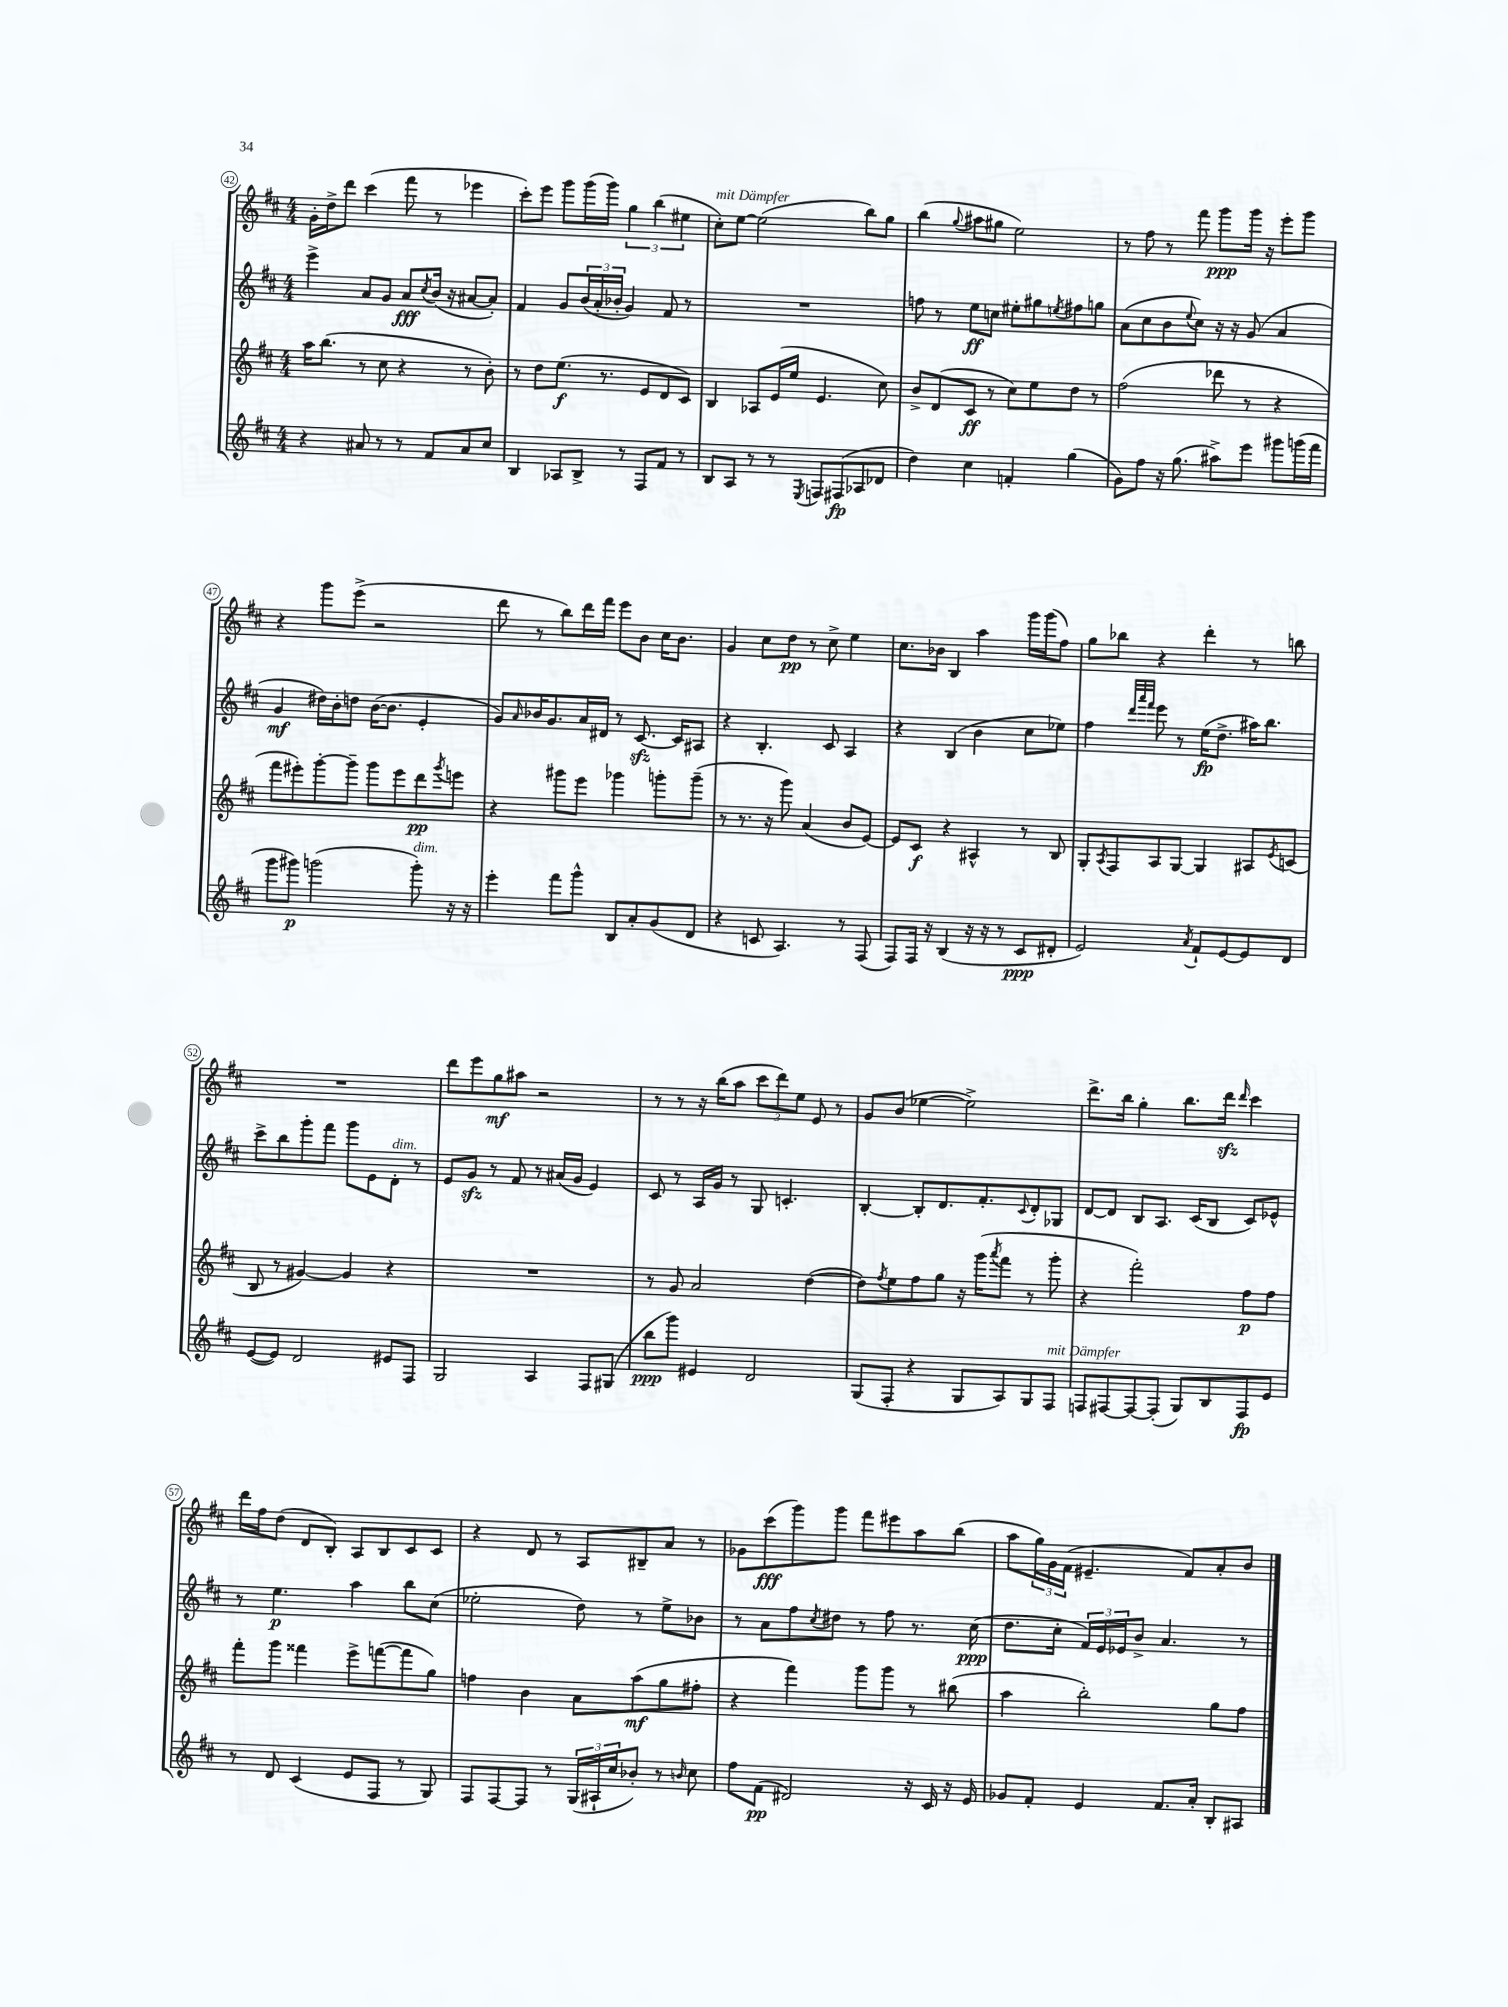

**kern	**kern	**kern	**kern
*staff4	*staff3	*staff2	*staff1
*clefG2	*clefG2	*clefG2	*clefG2
*k[f#c#]	*k[f#c#]	*k[f#c#]	*k[f#c#]
*M4/4	*M4/4	*M4/4	*M4/4
4r	16aa\LK	4eee^\	16g'\LL
.	(8.bb\J	.	16dd^\J
.	.	.	8ddd\J
8a#/	8r	8a/L	(4ccc#\
8r	8cc#\	8g/J	.
8r	4r	8a/L	8fff#\
.	.	8qcc#/	.
8f#/L	.	(16b/Jk	8r
.	.	16r	.
8a#/	8r	[8a#/L	4eee-\
8cc#/J	8b'\)	8a#'/]J)	.
=	=	=	=
4B/	8r	4f#/	8ccc#'\L)
.	8dd\L	.	8eee\J
8A-/L	(8.ee\J	8g/L	8ggg\L
8B^/J	.	(24b/L	(16ggg\L
.	.	24a'/	.
.	8.r	.	16ggg\JJ)
.	.	24b-'/JJ	.
8r	.	4g/)	6gg\
8F#/L	8e/L	.	.
.	.	.	(6bb\
8f#/J	8d/	8f#/	.
.	.	.	6ee#\
8r	8c#/J)	8r	.
=	=	=	=
8B/L	4B/	1r	8cc#'\L)
8A/J	.	.	[8ee\J
8r	8A-/L	.	(2ee\]
8r	(16e/L	.	.
.	16ee/JJ	.	.
8qE/	.	.	.
8F/L	4.e/	.	.
(8F#/	.	.	.
8A-/	.	.	8bb\L)
8d-/J	8cc#\)	.	8gg\J
=	=	=	=
4dd\)	8b^/L	8ff\	(4bb\
.	(8d/	8r	.
.	.	.	8qqgg/
4cc#\	8c#/J	8ee\L	8aa#\L
.	8r	8cc\J	8gg#\J
4f'/	8cc#\L)	8ee#'\L	2ee\)
.	8ee\	8gg#\	.
.	.	8qee/	.
(4gg\	8dd\J	8ff#\	.
.	8r	8gg\J	.
=	=	=	=
8g\L)	(2ff#\	(8a\L	8r
8ff#\J	.	8cc#\	8ff#\
16r	.	8b\	8r
(8.gg\	.	.	.
.	.	8qqee/	.
.	.	8cc#\J)	8fff#\
8aa#^\L)	8ddd-\	16r	8ggg\L
.	.	16r	.
8eee\J	8r	(8g/	16ggg\Jk
.	.	.	16r
8ggg#\L	4r	4a/	8eee'\L
(16ggg\L	.	.	8ggg\J
16fff#\JJ	.	.	.
=	=	=	=
8ggg\L	8fff#\L	4g/	4r
8ggg#\J)	8eee#'\)	.	.
(2ggg\	[8ggg'\	16dd#\LL)	8ggg\L
.	.	16b'\J	.
.	8ggg~\]J	8dd\J	(8eee^\J
.	8ggg\L	([16b\LK	2r
.	.	8.b\]J	.
.	8eee#\	.	.
8ggg'\)	8ddd\	4e'/	.
.	8qggg/	.	.
16r	8eee\J	.	.
16r	.	.	.
=	=	=	=
4eee'\	4r	8g/L)	8ddd\
.	.	16qqa/	.
.	.	16b-/K	8r
.	.	8.g/	.
8fff#\L	8ggg#\L	.	8bb\L)
8ggg^^\J	8eee\J	16a/L	16ddd\L
.	.	16d#/JJ	16fff#\JJ
8B/L	4ggg-\	8r	8eee\L
8a'/	.	[8.c#/	8b\J
(8g/	8ggg'\L	.	16cc#\LK
.	.	16c#/]LK	8.b\J
8d/J	(8ggg~\J	8A#/J	.
=	=	=	=
4r	8r	4r	4g/
.	8.r	.	.
8c/	.	4.B'/	8cc#\L
.	16r	.	.
4.A/)	8ggg\)	.	8dd\J
.	(4a/	.	8r
.	.	8c#/	8cc#^\
8r	8b/L	4A/	4ee\
(8F#/	[8e/J)	.	.
=	=	=	=
8F#/L)	8e/]L	4r	8.cc#\L
16F#/Jk	8c#/J	.	.
16r	.	.	16b-\Jk
(4B/	4r	(4B/	4B/
16r	4A#^^/	4b\	4aa\
16r	.	.	.
8r	.	.	.
8c#/L	8r	8cc#\L	16ggg\LL
.	.	.	(16ggg\J
8d#'/J	8B/	8ee-\J)	8ff#\J)
=	=	=	=
2e/)	8G'/L	4ff#\	8gg\L
.	8qA/	.	.
.	8F#/	.	8bb-\J
.	.	32qqddd/LLL	.
.	.	32qqaaa/	.
.	.	32qqfff#/JJJ	.
.	8A/	8eee\	4r
.	[8G/J	8r	.
8qa/	.	.	.
8f#`/L	4G/]	(16ee\LK	4ddd'\
.	.	8.dd^\J	.
[8e/	.	.	.
8e/]	8A#/L	16aa#\LK)	8r
.	.	8.bb\J	.
.	8qe/	.	.
8d/J	(8c/J	.	8bb\
=	=	=	=
([8e/L	8B/	8ccc#^\L	1r
8e/]J)	8r	8bb\	.
2d/	[4g#/)	8ggg'\	.
.	.	8fff#\J	.
.	4g#/]	8ggg\L	.
.	.	8e\	.
8e#/L	4r	8d'\J	.
8F#/J	.	8r	.
=	=	=	=
2G/	1r	8e/L	8ddd\L
.	.	8g/J	8eee\
.	.	8r	8gg\
.	.	8f#/	8aa#\J
4A/	.	8r	2r
.	.	(16a#/LL	.
.	.	16g/JJ	.
8F#/L	.	4e/)	.
(8G#/J	.	.	.
=	=	=	=
8bb\L	8r	8c#/	8r
8ggg\J)	8g/	8r	8r
4e#/	2a/	16A/LL	16r
.	.	16g/JJ	(16bb\LK
.	.	8r	8aa\J
2d/	.	8G/	12ccc#\L
.	.	.	12ddd\)
.	.	4.c'/	.
.	.	.	12ee\J
.	([4dd\	.	8e/
.	.	.	8r
=	=	=	=
(8G/L	8dd\]L)	[4B'/	8g/L
.	8qff#/	.	.
8F#'/J	8ee\	.	(8b/J
4r	8ff#\	8B'/]L	[4ee-\
.	8gg\J	8.d/	.
8G/L	16r	.	2ee-^\])
.	(16ggg\LK	8.f#'/	.
.	8qaaa/	.	.
8A/)	8fff#\J	.	.
.	.	8qqc#/	.
8G/	8r	8d'/	.
8F#/J	8ggg'\	8G-/J	.
=	=	=	=
8F/L	4r	[8d/L	8.ddd^\L
[8F#/	.	8d/]J	.
.	.	.	16bb\Jk
8F#/_	2fff#'\)	8B/L	4gg'\
(8F#'/]J	.	8.A/J	.
8G/L)	.	.	8.bb\L
.	.	(16c#/LK	.
8B/	.	8B/J	.
.	.	.	16ddd\Jk
.	.	.	16qqddd/
8F#/	8ff#\L	8c#/L)	4ccc#\
8e/J	8ff#\J	8e-^^/J	.
=	=	=	=
8r	8fff#'\L	8r	16ddd\LL
.	.	.	16ff#\J
8d/	8ggg\J	4.ee\	(8dd\J
(4c#/	4fff##\	.	8d/L
.	.	.	8B'/J)
8e/L	8eee^\L	4aa\	8A/L
8F#/J	([8fff\	.	8B/
8r	8fff\]	8bb\L	8c#/
8G/)	8gg\J)	(8cc#\J	8c#/J
=	=	=	=
8F#/L	4ff\	2ee-'\	4r
[8F#/	.	.	.
8F#/]J	4b\	.	8d/
8r	.	.	8r
(24G/LL	8a\L	8dd\)	8A/L
24A#`/	.	.	.
24cc#/J	.	.	.
8b-'/J)	(8aa\	8r	8B#~/
8r	8gg\	8ee-^\L	8a/J
16qqb/	.	.	.
8cc#\	8ff#'\J	8b-\J	8r
=	=	=	=
8ff#\L	4r	8r	8g-\L
(8f#\J	.	8a\L	(8ccc#\
2d#/)	4fff#\)	8ff#\	8ggg\)
.	.	8qcc#/	.
.	.	8dd#\J	8ggg\J
.	8ggg\L	8r	8fff#\L
.	8ggg\J	8ff#\	8eee#\
16r	8r	8.r	8aa\
16c#/	.	.	.
16r	(8bb#\	.	(8bb\J
16e/	.	(16cc#\	.
=	=	=	=
8g-/L	4aa\	8.dd\L	8aa\L
8f#'/J	.	.	24gg\L)
.	.	.	24g\
.	.	16cc#'\Jk	.
.	.	.	(24f#\JJ
4e/	2bb'\)	24f#/LL)	4.e#~/
.	.	24e/	.
.	.	24e-/J	.
.	.	8b^/J	.
8.f#/L	.	4.a/	.
.	.	.	8f#/L)
16a'/Jk	.	.	.
8B'/L	8gg\L	.	8a'/
8A#/J	8ff#\J	8r	8b/J
==	==	==	==
*-	*-	*-	*-
